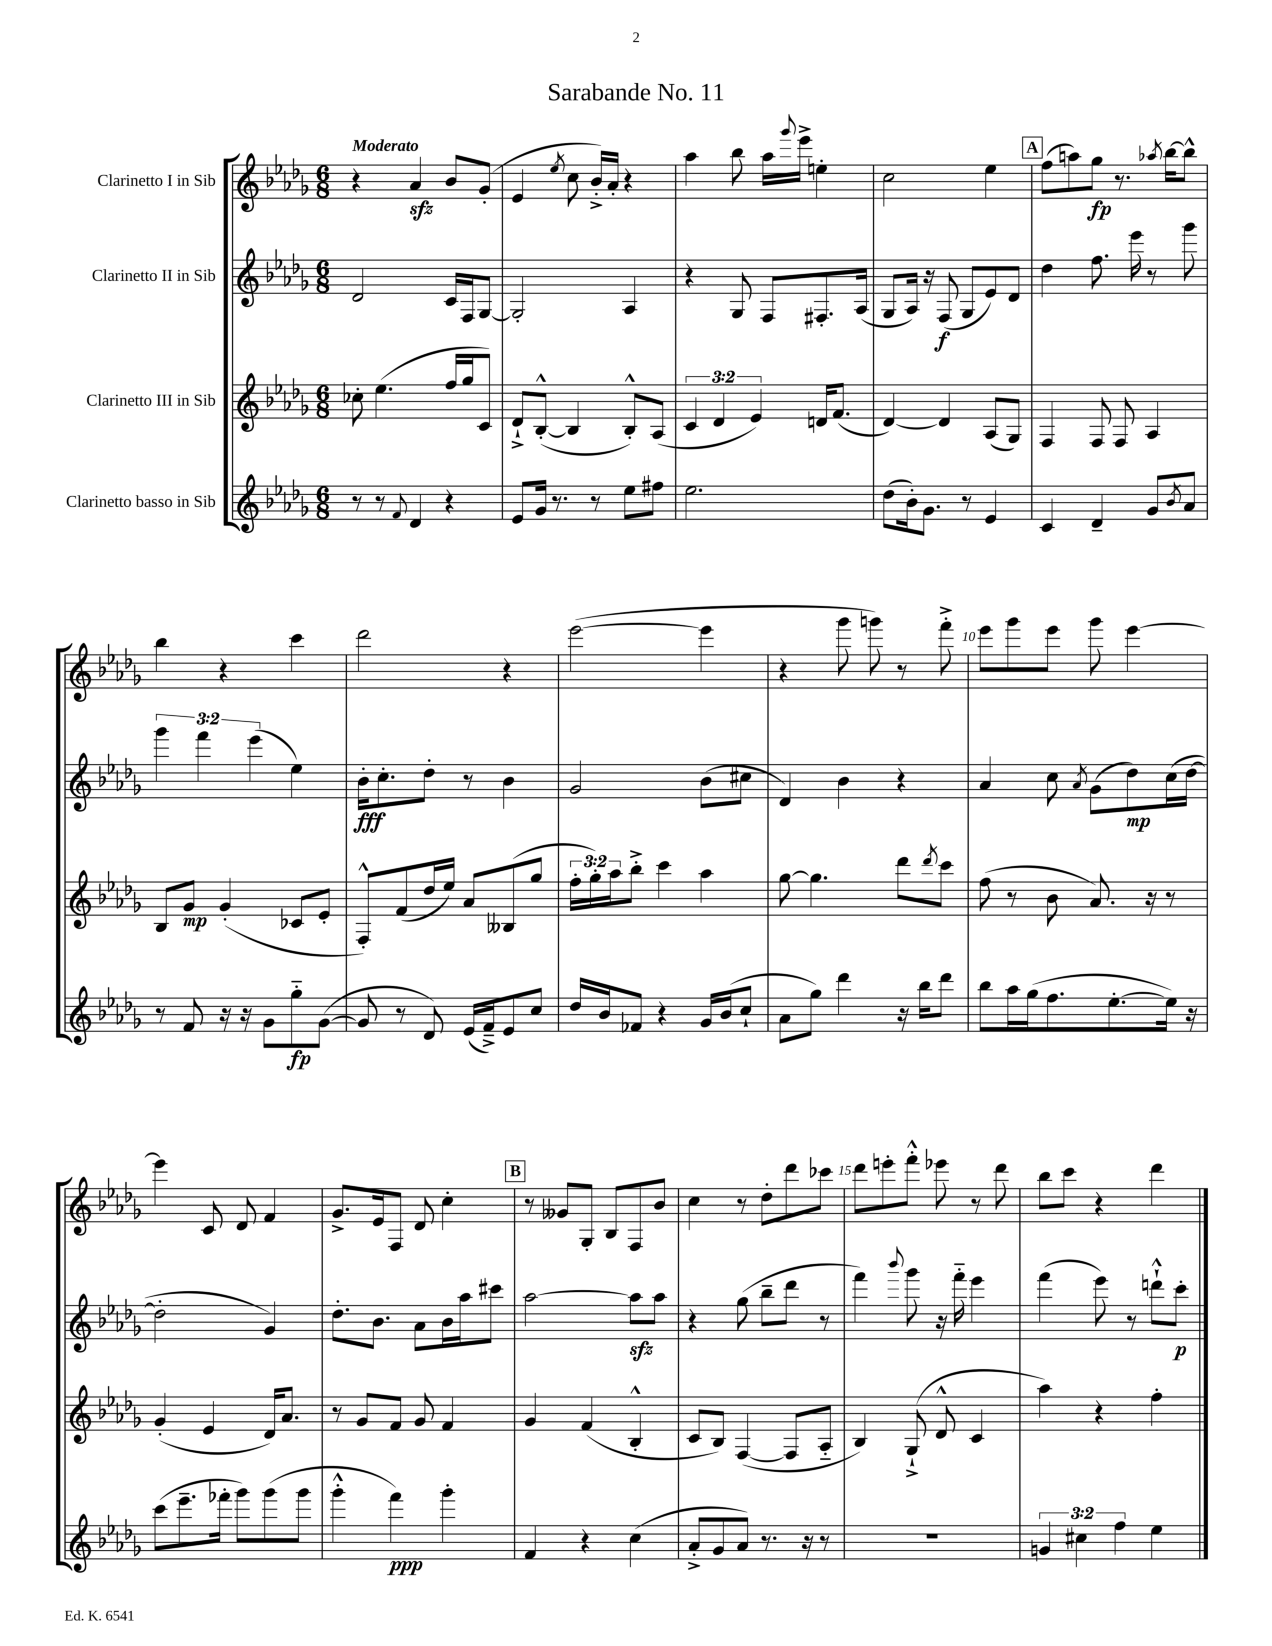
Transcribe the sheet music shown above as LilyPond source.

\header { title = "Sarabande No. 11" }
<<
\new StaffGroup <<
\new Staff = "s0" \with { instrumentName = "Clarinetto I in Sib" } {
    \clef treble \key des \major \numericTimeSignature \time 6/8 \tempo "Moderato"
    r4 aes'4\sfz bes'8 ges'8-.( |
    ees'4 \acciaccatura { ees''8 } c''8 bes'16-.->) aes'16-. r4 |
    aes''4 bes''8 aes''16 \appoggiatura { ges'''8 } ees'''16-> e''4-. |
    c''2 ees''4 |
    \mark \markup { \box "A" } f''8( a''8) ges''8\fp r8. \acciaccatura { aes''8 } bes''16~ bes''8-^ |
    bes''4 r4 c'''4 |
    des'''2 r4 |
    ees'''2~( ees'''4 |
    r4 ges'''8 g'''8) r8 f'''8-.-> |
    ees'''8 ges'''8 ees'''8 ges'''8 ees'''4~ |
    ees'''4 c'8 des'8 f'4 |
    ges'8.-> ees'16 f8 des'8 c''4-. |
    \mark \markup { \box "B" } r8 geses'8 ges8-. bes8 f8 bes'8 |
    c''4 r8 des''8-. des'''8 ces'''8 |
    des'''8 e'''8-. f'''8-.-^ ees'''8 r8 des'''8 |
    bes''8 c'''8 r4 des'''4 \bar "|." |
}
\new Staff = "s1" \with { instrumentName = "Clarinetto II in Sib" } {
    \clef treble \key des \major \numericTimeSignature \time 6/8 \override Staff.TupletNumber.text = #tuplet-number::calc-fraction-text
    des'2 c'16 f16 ges8~ |
    ges2-. aes4 |
    r4 ges8 f8 fis8.-. aes16( |
    ges8 aes16) r16 f8\f( ges8 ees'8) des'8 |
    \mark \markup { \box "A" } des''4 f''8. ees'''16 r8 ges'''8 |
    \tuplet 3/2 { ges'''4 f'''4 ees'''4( } ees''4) |
    bes'16-.\fff c''8.-. des''8-. r8 bes'4 |
    ges'2 bes'8( cis''8 |
    des'4) bes'4 r4 |
    aes'4 c''8 \acciaccatura { aes'8 } ges'8( des''8\mp) c''16( des''16~ |
    des''2-. ges'4) |
    des''8.-. bes'8. aes'8 bes'16 aes''16 cis'''8 |
    \mark \markup { \box "B" } aes''2~ aes''8\sfz aes''8 |
    r4 ges''8( bes''8-- des'''8 r8 |
    f'''4) \appoggiatura { bes'''8 } ges'''8 r16 f'''16-_ ees'''4 |
    f'''4( ees'''8) r8 d'''8-!-^ c'''8-.\p \bar "|." |
}
\new Staff = "s2" \with { instrumentName = "Clarinetto III in Sib" } {
    \clef treble \key des \major \numericTimeSignature \time 6/8 \override Staff.TupletNumber.text = #tuplet-number::calc-fraction-text
    ces''8-. ees''4.( f''16 ges''16 c'8) |
    des'8-!-> bes8~-.-^( bes4 bes8-.-^) aes8( |
    \tuplet 3/2 { c'4 des'4 ees'4) } d'16 f'8.( |
    des'4~) des'4 aes8( ges8) |
    \mark \markup { \box "A" } f4 f8 f8 aes4 |
    bes8 ges'8\mp ges'4-.( ces'8 ees'8-. |
    f8-.-^) f'8( des''16 ees''16) aes'8 beses8( ges''8 |
    \tuplet 3/2 { f''16-. ges''16-.) aes''16 } bes''8-.-> c'''4 aes''4 |
    ges''8~ ges''4. des'''8 \acciaccatura { des'''8 } c'''8 |
    f''8( r8 bes'8 aes'8.) r16 r8 |
    ges'4-.( ees'4 des'16) aes'8. |
    r8 ges'8 f'8 ges'8 f'4 |
    \mark \markup { \box "B" } ges'4 f'4( bes4-.-^ |
    c'8 bes8) f4~( f8 aes8-_ |
    bes4) ges8-!->( des'8-^ c'4 |
    aes''4) r4 f''4-. \bar "|." |
}
\new Staff = "s3" \with { instrumentName = "Clarinetto basso in Sib" } {
    \clef treble \key des \major \numericTimeSignature \time 6/8 \override Staff.TupletNumber.text = #tuplet-number::calc-fraction-text
    r8 r8 \appoggiatura { f'8 } des'4 r4 |
    ees'8 ges'16 r8. r8 ees''8 fis''8 |
    ees''2. |
    des''8( bes'16-.) ges'8. r8 ees'4 |
    \mark \markup { \box "A" } c'4 des'4-- ges'8 \acciaccatura { bes'8 } aes'8 |
    r8 f'8 r16 r16 ges'8 ges''8-_\fp ges'8~( |
    ges'8 r8 des'8) ees'16( f'16--->) ees'8 c''8 |
    des''16 bes'16 fes'8 r4 ges'16 bes'16( c''8-! |
    aes'8 ges''8) des'''4 r16 bes''16 des'''8 |
    bes''8 aes''16 ges''16( f''8. ees''8.~-. ees''16) r16 |
    c'''8( ees'''8.-- fes'''16-. ges'''8) ges'''8( ges'''8 |
    ges'''4-.-^ f'''4\ppp) ges'''4-. |
    \mark \markup { \box "B" } f'4 r4 c''4( |
    aes'8-.-> ges'8 aes'8) r8. r16 r8 |
    R2. |
    \tuplet 3/2 { g'4 cis''4 f''4 } ees''4 \bar "|." |
}
>>
>>
\layout { \context { \Score \override BarNumber.break-visibility = ##(#f #t #t) barNumberVisibility = #(every-nth-bar-number-visible 5) } }
